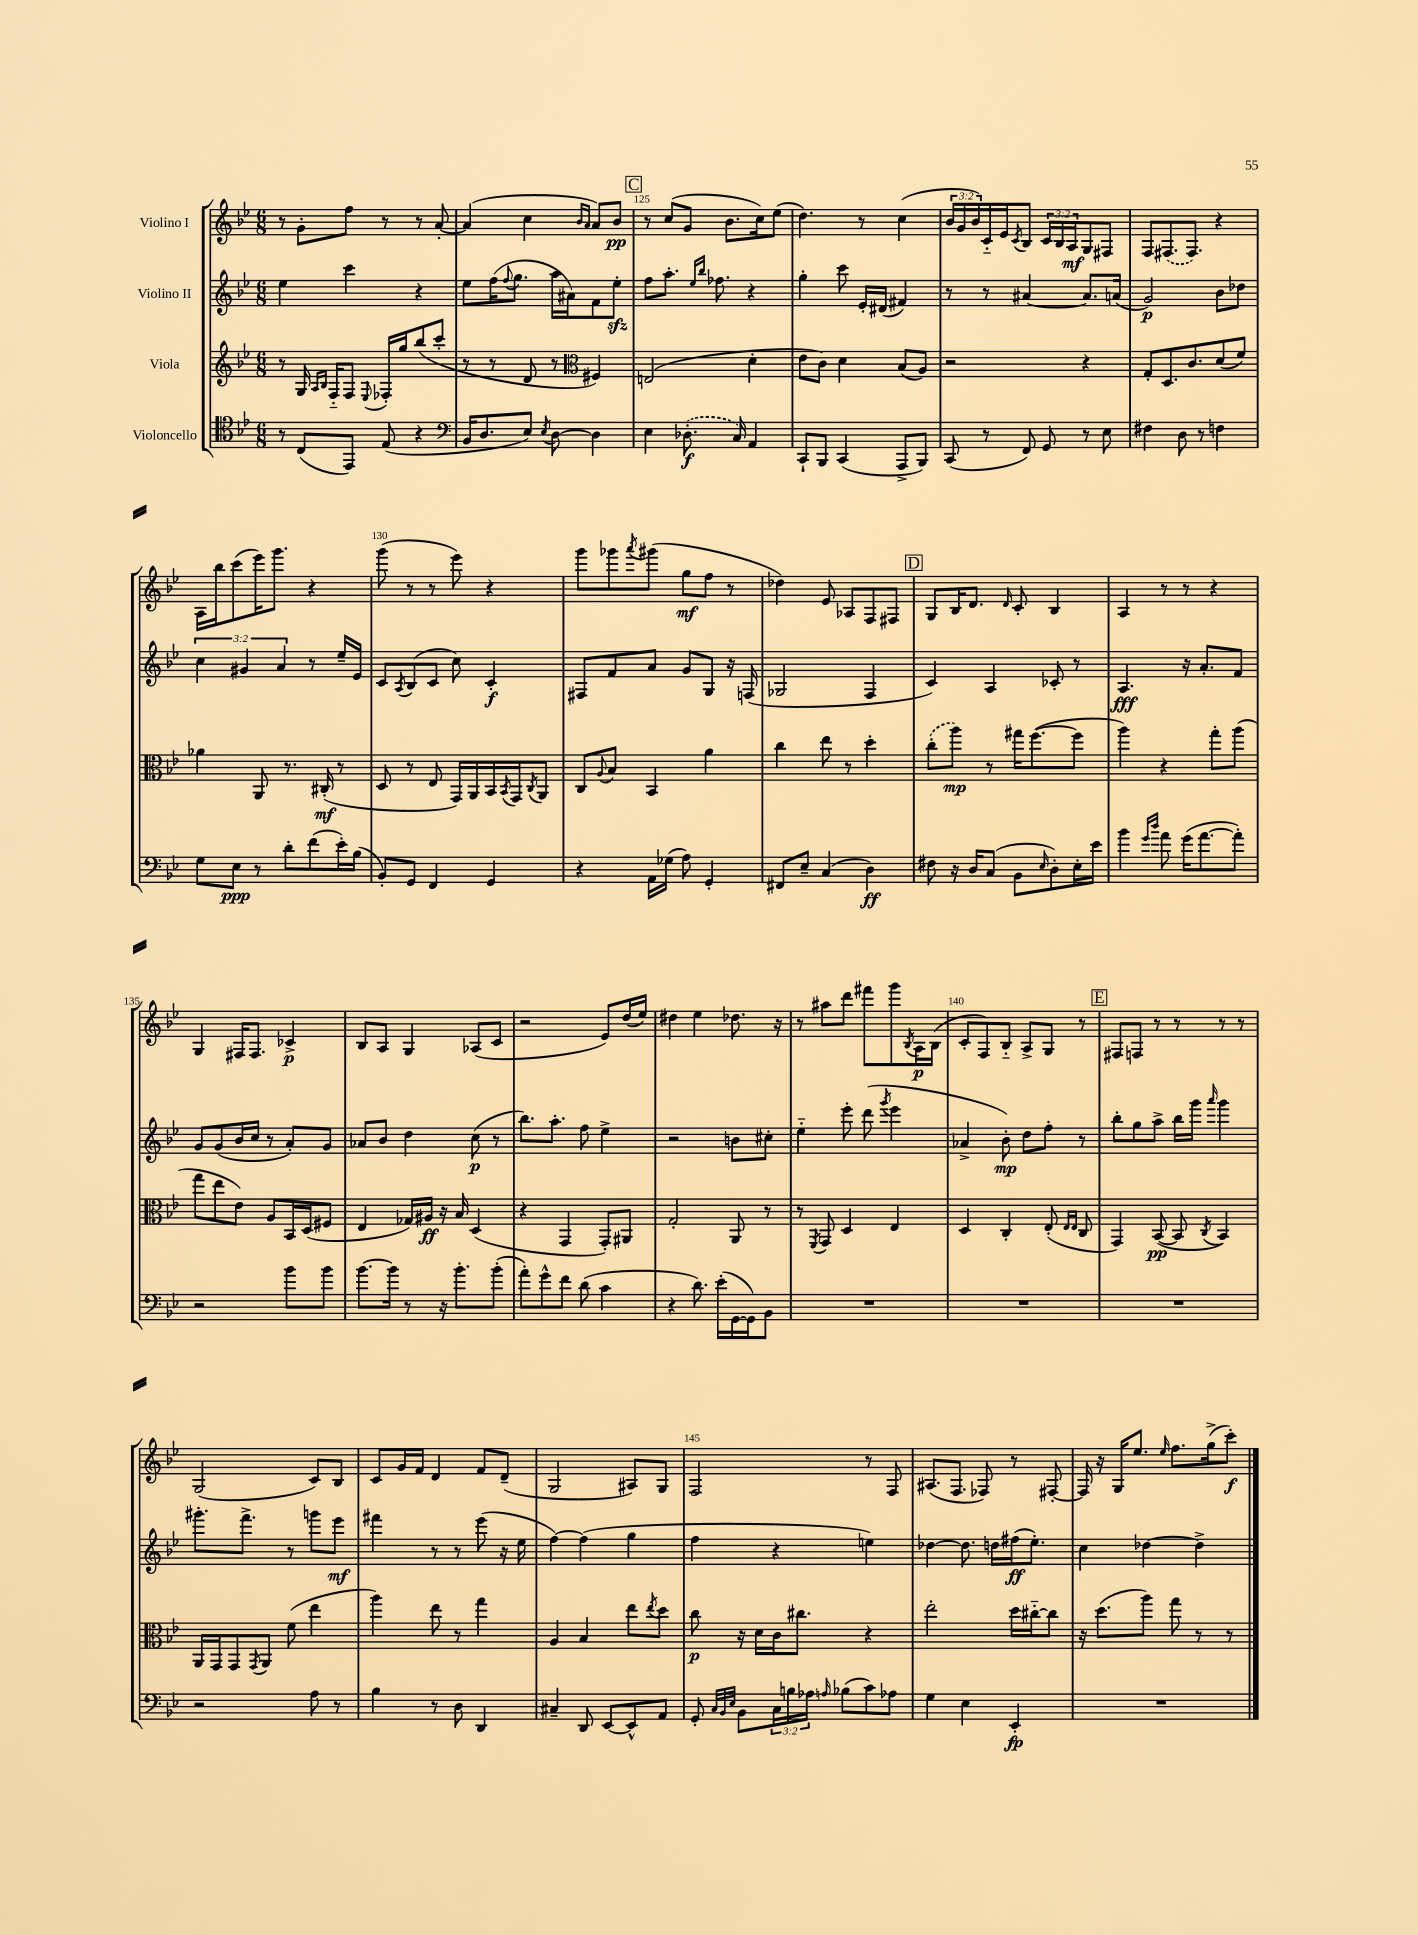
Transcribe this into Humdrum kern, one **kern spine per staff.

**kern	**dynam	**kern	**dynam	**kern	**dynam	**kern	**dynam
*part4	*part4	*part3	*part3	*part2	*part2	*part1	*part1
*staff4	*staff4	*staff3	*staff3	*staff2	*staff2	*staff1	*staff1
*I"Violoncello	*	*I"Viola	*	*I"Violino II	*	*I"Violino I	*
*clefC4	*	*clefG2	*	*clefG2	*	*clefG2	*
*k[b-e-]	*	*k[b-e-]	*	*k[b-e-]	*	*k[b-e-]	*
*M6/8	*	*M6/8	*	*M6/8	*	*M6/8	*
=123	=123	=123	=123	=123	=123	=123	=123
8r	.	8r	.	4ee-\	.	8r	.
(8C/L	.	16G/	.	.	.	8g'\L	.
.	.	16qqA/LL	.	.	.	.	.
.	.	16qqB-/JJ	.	.	.	.	.
.	.	16F/KL	.	.	.	.	.
8EE-/J)	.	8F/J	.	4ccc\	.	8ff\J	.
.	.	8qqE-/	.	.	.	.	.
(8E-/	.	16F-X'/LL	.	.	.	8r	.
.	.	16gg/J	.	.	.	.	.
4r	.	(8bb-/	.	4r	.	8r	.
.	.	8ccc'/J	.	.	.	[8a'/	.
=124	=124	=124	=124	=124	=124	=124	=124
*clefF4	*	*	*	*	*	*	*
16BB-/KL	.	8r	.	8ee-\L	.	(4a/]	.
8.D/	.	.	.	.	.	.	.
.	.	8r	.	(16ff\K	.	.	.
.	.	.	.	8qqff/	.	.	.
.	.	.	.	8.gg\J	.	.	.
8E-/J)	.	8d/	.	.	.	4cc\	.
8qE-/	.	.	.	.	.	.	.
[8D\	.	8r	.	16aa\LL	.	.	.
.	.	.	.	16a#X\J)	.	.	.
*	*	*clefC3	*	*	*	*	*
.	.	.	.	.	.	16qqb-/LL	.
.	.	.	.	.	.	16qqa/JJ	.
4D\]	.	4F#X/)	.	8f\	.	8a/L)	.
.	.	.	.	8ee-zz'\J	.	8b-/J	pp
!!LO:REH:place=s1:t=C
=125	=125	=125	=125	=125	=125	=125	=125
4E-\	.	(2En/	.	8ff\L	.	8r	.
.	.	.	.	8.aa'\J	.	(8cc/L	.
(8.D-X'\	f	.	.	.	.	8g/J	.
.	.	.	.	16qqee-/LL	.	.	.
.	.	.	.	16qqbb-/JJ	.	.	.
.	.	.	.	8.ff-X\	.	.	.
.	.	.	.	.	.	8.b-\L	.
16C/)	.	.	.	.	.	.	.
4AA/	.	4d'\	.	4r	.	.	.
.	.	.	.	.	.	16cc\k)	.
.	.	.	.	.	.	(8ee-\J	.
=126	=126	=126	=126	=126	=126	=126	=126
8CC`/L	.	8e-\L	.	4gg'\	.	4.dd\)	.
8BBB-/J	.	8c\J)	.	.	.	.	.
(4CC/	.	4d\	.	8ccc\	.	.	.
.	.	.	.	16e-'/LL	.	8r	.
.	.	.	.	(16d#X/JJ	.	.	.
8AAA^/L	.	(8B-/L	.	4f#X/)	.	(4cc\	.
8BBB-/J)	.	8A/J)	.	.	.	.	.
=127	=127	=127	=127	=127	=127	=127	=127
(8CC/	.	2r	.	8r	.	24b-/LL	.
.	.	.	.	.	.	24g/	.
.	.	.	.	.	.	24b-/)	.
8r	.	.	.	8r	.	16c/	.
.	.	.	.	.	.	16e-/J	.
.	.	.	.	.	.	8qc/	.
8FF/)	.	.	.	[4a#X/	.	8B-/J	.
8GG/	.	.	.	.	.	24c/LL	.
.	.	.	.	.	.	24B-/	.
.	.	.	.	.	.	24A/J	mf
8r	.	4r	.	8.a#/L]	.	8G/	.
8E-\	.	.	.	.	.	8F#X/J	.
.	.	.	.	(16an/Jk	.	.	.
=128	=128	=128	=128	=128	=128	=128	=128
4F#X\	.	8G'/L	.	2g/)	p	8F/L	.
.	.	8.D/	.	.	.	(8.F#X/	.
8D\	.	.	.	.	.	.	.
.	.	8.c/	.	.	.	8.F#/J)	.
8r	.	.	.	.	.	.	.
4Fn\	.	(8d/	.	8b-\L	.	4r	.
.	.	8f/J)	.	8dd-X\J	.	.	.
!!LO:LB:g=z
=129	=129	=129	=129	=129	=129	=129	=129
8G\L	.	4a-X\	.	6cc\	.	16A\LL	.
.	.	.	.	.	.	16bb-\J	.
8E-\J	ppp	.	.	.	.	(8ccc\	.
.	.	.	.	6g#X/	.	.	.
8r	.	8AA/	.	.	.	16eee-\K)	.
.	.	.	.	.	.	8.ggg\J	.
.	.	.	.	6a/	.	.	.
8d'\L	.	8.r	.	.	.	.	.
(8f\	.	.	.	8r	.	4r	.
.	.	(16C#X'/	mf	.	.	.	.
16e-'\L)	.	8r	.	16ee-~/LL	.	.	.
(16B-\JJ	.	.	.	16e-/JJ	.	.	.
=130	=130	=130	=130	=130	=130	=130	=130
8BB-'/L)	.	8D/	.	8c/L	.	(8ggg\	.
.	.	.	.	8qA/	.	.	.
8GG/J	.	8r	.	(8B-/	.	8r	.
4FF/	.	8E-/	.	8c/J	.	8r	.
.	.	16GG/LL)	.	8cc\)	.	8eee-\)	.
.	.	16AA/	.	.	.	.	.
4GG/	.	16BB-/	.	4c'/	f	4r	.
.	.	8qBB-/	.	.	.	.	.
.	.	16GG/J	.	.	.	.	.
.	.	8qC/	.	.	.	.	.
.	.	8AA/J	.	.	.	.	.
=131	=131	=131	=131	=131	=131	=131	=131
4r	.	8C/L	.	8F#X/L	.	8ggg\L	.
.	.	8qqA/	.	.	.	.	.
.	.	8B-/J	.	8f/	.	8ggg-X\	.
.	.	.	.	.	.	8qaaa/	.
16AA\LL	.	4BB-/	.	8a/J	.	(8ggg#X\J	.
(16G-X\JJ	.	.	.	.	.	.	.
8A\)	.	.	.	8g/L	.	8gg\L	mf
4GG'/	.	4a\	.	8G/J	.	8ff\J	.
.	.	.	.	16r	.	8r	.
.	.	.	.	(16Fn/	.	.	.
=132	=132	=132	=132	=132	=132	=132	=132
8FF#X/L	.	4cc\	.	2G-X/	.	4dd-X\)	.
8E-~/J	.	.	.	.	.	.	.
(4C/	.	8ee-\	.	.	.	8e-/	.
.	.	8r	.	.	.	8A-X/L	.
4D\)	ff	4dd'\	.	4F/	.	8F/	.
.	.	.	.	.	.	8F#X/J	.
!!LO:REH:place=s1:t=D
=133	=133	=133	=133	=133	=133	=133	=133
8F#X\	.	(8cc'\L	.	4c/)	.	8G/L	.
16r	.	8aa\J)	mp	.	.	16B-/K	.
16D/KL	.	.	.	.	.	8.d/J	.
(8C/J	.	8r	.	4A/	.	.	.
.	.	.	.	.	.	16qqd/	.
8BB-\L	.	16gg#X\KL	.	.	.	8c'/	.
.	.	([8.ff\	.	.	.	.	.
16qqE-/	.	.	.	.	.	.	.
8D'\)	.	.	.	8c-X'/	.	4B-/	.
16E-'\L	.	8ff\J]	.	8r	.	.	.
16e-\JJ	.	.	.	.	.	.	.
=134	=134	=134	=134	=134	=134	=134	=134
4b-\	.	4aa\)	.	4.A/	fff	4A/	.
16qqg/LL	.	.	.	.	.	.	.
16qqdd/JJ	.	.	.	.	.	.	.
8a\	.	4r	.	.	.	8r	.
(16g\KL	.	.	.	16r	.	8r	.
[8.a\	.	.	.	8.a'/L	.	.	.
.	.	8gg'\L	.	.	.	4r	.
8a'\J])	.	(8aa\J	.	8f/J	.	.	.
!!LO:LB:g=z
=135	=135	=135	=135	=135	=135	=135	=135
2r	.	8gg\L	.	8g/L	.	4G/	.
.	.	8ee-\	.	(8g/	.	.	.
.	.	8e-\J)	.	16b-/L	.	16F#X/KL	.
.	.	.	.	16cc/JJ	.	8.F#/J	.
.	.	8A/L	.	8r	.	.	.
8b-\L	.	16BB-/L	.	8a'/L)	.	4c-X^/	p
.	.	(16D/J	.	.	.	.	.
8b-\J	.	8F#X/J	.	8g/J	.	.	.
=136	=136	=136	=136	=136	=136	=136	=136
[8.b-\L	.	4E-/	.	8a-X/L	.	8B-/L	.
.	.	.	.	8b-/J	.	8A/J	.
16b-\Jk]	.	.	.	.	.	.	.
8r	.	16G-X/LL)	.	4dd\	.	4G/	.
.	.	16A#X/JJ	ff	.	.	.	.
16r	.	16r	.	.	.	.	.
8.b-'\L	.	16B-/	.	.	.	.	.
.	.	(4D/	.	(8cc\	p	(8A-X/L	.
(8b-'\J	.	.	.	8r	.	8c/J	.
=137	=137	=137	=137	=137	=137	=137	=137
8a'\L)	.	4r	.	8.bb-\L)	.	2r	.
8g^^\	.	.	.	.	.	.	.
.	.	.	.	8.aa'\J	.	.	.
8f\J	.	4GG/	.	.	.	.	.
(8d\	.	.	.	8ff\	.	.	.
4c\	.	8GG'/L)	.	4ee-^\	.	8e-/L)	.
.	.	8AA#X/J	.	.	.	(16dd/L	.
.	.	.	.	.	.	16ee-/JJ)	.
=138	=138	=138	=138	=138	=138	=138	=138
4r	.	2G'/	.	2r	.	4dd#X\	.
8.d\)	.	.	.	.	.	4ee-\	.
(16e-'\LL	.	.	.	.	.	.	.
[16GG\	.	8AA/	.	8bn\L	.	8.dd-X\	.
16GG\J])	.	.	.	.	.	.	.
8BB-\J	.	8r	.	8cc#X'\J	.	.	.
.	.	.	.	.	.	16r	.
=139	=139	=139	=139	=139	=139	=139	=139
2.r	.	8r	.	4ee-\	.	8r	.
.	.	8qFF/	.	.	.	.	.
.	.	8GG/	.	.	.	8aa#X\L	.
.	.	4D/	.	8eee-'\	.	8ddd\J	.
.	.	.	.	(8ddd\	.	8fff#X\L	.
.	.	.	.	8qggg/	.	.	.
.	.	4E-/	.	4eee-\	.	8ggg\	.
.	.	.	.	.	.	8qB-/	.
.	.	.	.	.	.	16A\L	p
.	.	.	.	.	.	(16B-\JJ	.
=140	=140	=140	=140	=140	=140	=140	=140
2.r	.	4D/	.	4a-X^/	.	8c'/L	.
.	.	.	.	.	.	8F/)	.
.	.	4C'/	.	8b-'\)	mp	8B-/J	.
.	.	.	.	8dd\L	.	8A^/L	.
.	.	(8E-'/	.	8ff'\J	.	8G/J	.
.	.	16qqE-/LL	.	.	.	.	.
.	.	16qqE-/JJ	.	.	.	.	.
.	.	8C/	.	8r	.	8r	.
!!LO:REH:place=s1:t=E
=141	=141	=141	=141	=141	=141	=141	=141
2.r	.	4GG/)	.	8bb-'\L	.	8F#X/L	.
.	.	.	.	8gg\	.	8Fn/J	.
.	.	([8BB-/	pp	8aa^\J	.	8r	.
.	.	8BB-/]	.	16bb-\LL	.	8r	.
.	.	.	.	16ggg\JJ	.	.	.
.	.	8qC/	.	16qqaaa/	.	.	.
.	.	4BB-/)	.	4ggg\	.	8r	.
.	.	.	.	.	.	8r	.
!!LO:LB:g=z
=142	=142	=142	=142	=142	=142	=142	=142
2r	.	16AA/LL	.	8.ggg#X'\L	.	(2G/	.
.	.	16GG/J	.	.	.	.	.
.	.	8GG/	.	.	.	.	.
.	.	.	.	8.fff^\J	.	.	.
.	.	8qGG/	.	.	.	.	.
.	.	8AA/J	.	.	.	.	.
.	.	(8f\	.	8r	.	.	.
8A\	.	4ee-\	.	8gggn\L	.	8c/L)	.
8r	.	.	.	8eee-\J	mf	8B-/J	.
=143	=143	=143	=143	=143	=143	=143	=143
4B-\	.	4aa\)	.	4fff#X\	.	8c/L	.
.	.	.	.	.	.	16g/L	.
.	.	.	.	.	.	16f/JJ	.
8r	.	8ee-\	.	8r	.	4d/	.
8D\	.	8r	.	8r	.	.	.
4DD/	.	4gg\	.	(8eee-\	.	8f/L	.
.	.	.	.	16r	.	(8d~/J	.
.	.	.	.	16ee-\	.	.	.
=144	=144	=144	=144	=144	=144	=144	=144
4C#X~/	.	4A/	.	[4ff\)	.	2G/	.
8DD/	.	4B-/	.	(4ff\]	.	.	.
[8EE-/L	.	.	.	.	.	.	.
8EE-^^/]	.	8ee-\L	.	4gg\	.	8A#X/L)	.
.	.	8qee-/	.	.	.	.	.
8AA/J	.	8dd\J	.	.	.	8G/J	.
=145	=145	=145	=145	=145	=145	=145	=145
8GG'/	.	8cc\	p	4ff\	.	2F/	.
32qqC/LLL	.	.	.	.	.	.	.
32qqBB-/	.	.	.	.	.	.	.
32qqE-/JJJ	.	.	.	.	.	.	.
8BB-\L	.	16r	.	.	.	.	.
.	.	16d\LL	.	.	.	.	.
24C\L	.	16c\J	.	4r	.	.	.
24Bn\	.	.	.	.	.	.	.
.	.	8.cc#X\J	.	.	.	.	.
24A-X\JJ	.	.	.	.	.	.	.
16qqAn/	.	.	.	.	.	.	.
(8B-X\L	.	.	.	.	.	.	.
8c\)	.	4r	.	4een\)	.	8r	.
8A-X\J	.	.	.	.	.	8F/	.
=146	=146	=146	=146	=146	=146	=146	=146
4G\	.	2ee-'\	.	[4dd-X\	.	(8.A#X/L	.
.	.	.	.	.	.	8.F/J	.
4E-\	.	.	.	8.dd-\]	.	.	.
.	.	.	.	.	.	8F-X/)	.
.	.	.	.	16ddn\LL	.	.	.
4EE-'/	fp	16dd\LL	.	(16ff#X\J	ff	8r	.
.	.	[16cc#X\J	.	8.ee-'\J)	.	.	.
.	.	8cc#\J]	.	.	.	[8F#X'/	.
=147	=147	=147	=147	=147	=147	=147	=147
2.r	.	16r	.	4cc\	.	16F#/]	.
.	.	(8.dd\L	.	.	.	16r	.
.	.	.	.	.	.	16G/KL	.
.	.	.	.	.	.	8.ee-/J	.
.	.	8aa\J)	.	[4dd-X\	.	.	.
.	.	.	.	.	.	16qqee-/	.
.	.	8gg\	.	.	.	8.ff\L	.
.	.	8r	.	4dd-^\]	.	.	.
.	.	.	.	.	.	(16gg^\k	.
.	.	8r	.	.	.	8ccc'\J)	f
==	==	==	==	==	==	==	==
*-	*-	*-	*-	*-	*-	*-	*-
